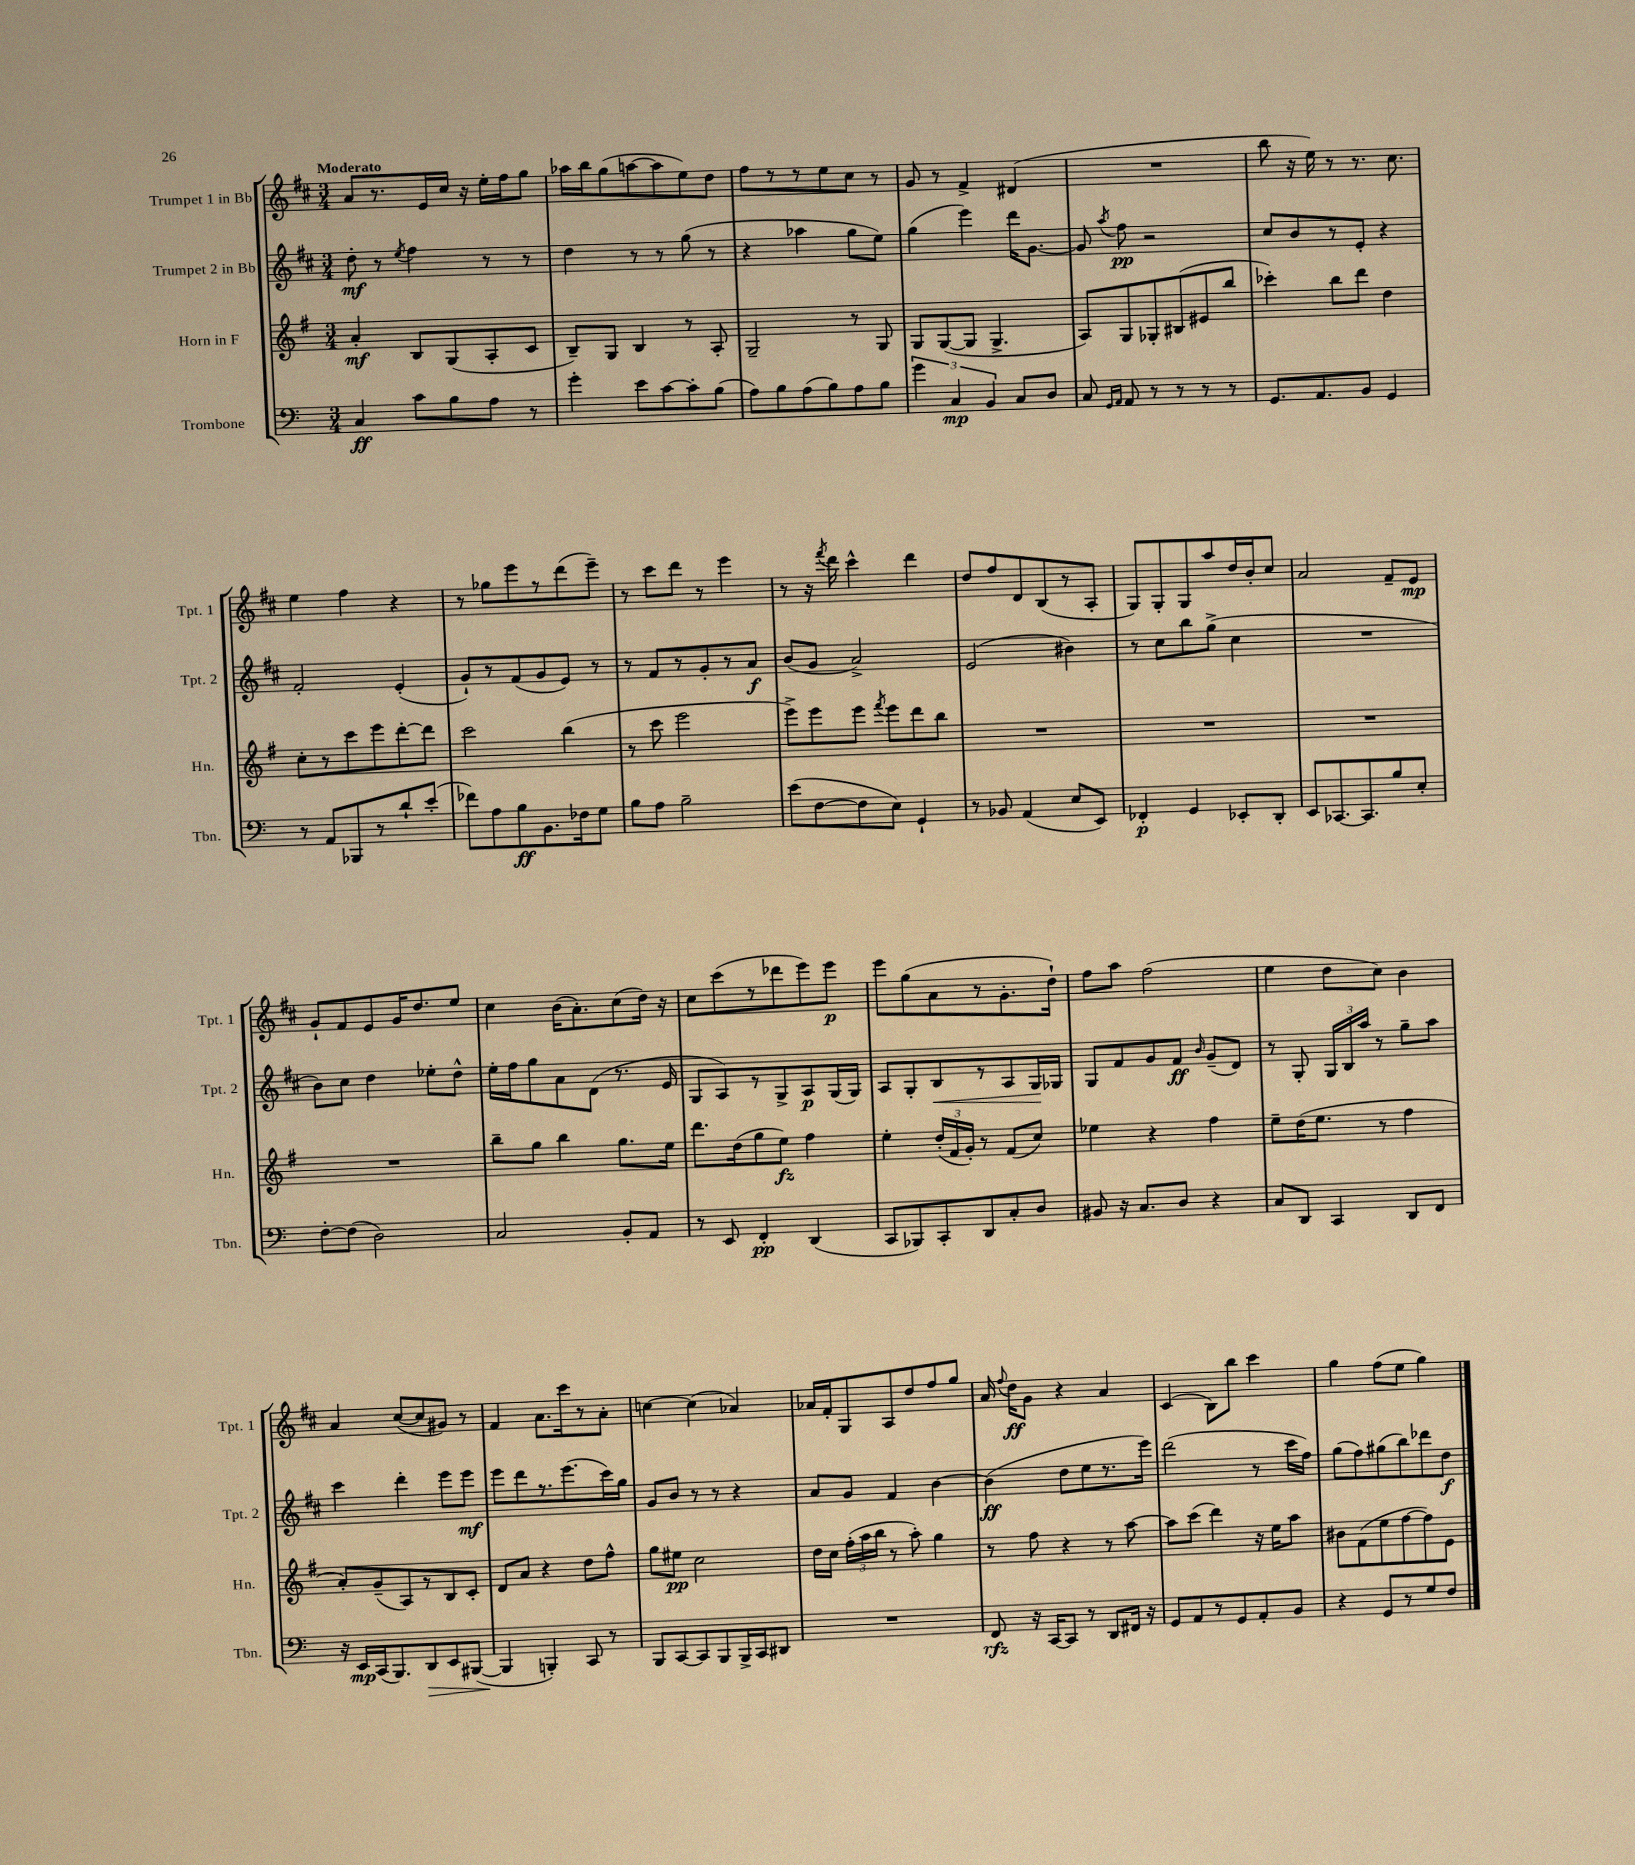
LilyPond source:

<<
\new StaffGroup <<
\new Staff = "s0" \with { instrumentName = "Trumpet 1 in Bb" shortInstrumentName = "Tpt. 1" } {
    \clef treble \key d \major \numericTimeSignature \time 3/4 \tempo "Moderato"
    \autoBeamOff a'8[ r8. e'16 cis''16] r16 e''16[-. fis''16 g''8] |
    aes''16[ b''16 g''8( a''8~ a''8 e''8) d''8] |
    fis''8[ r8 r8 e''8 cis''8] r8 |
    g'8 r8 fis'4-> dis'4( |
    R2. |
    b''8 r16 e''16) r8 r8. cis''8. |
    e''4 fis''4 r4 |
    r8 ges''8[ e'''8 r8 d'''8( e'''8]--) |
    r8 cis'''8[ d'''8] r8 e'''4 |
    r8 r16 \acciaccatura { fis'''8 } d'''16 cis'''4-^ d'''4 |
    d''8[ fis''8 d'8 b8( r8 a8]-. |
    g8[) g8-. g8 a''8 d''16 b'16-. cis''8] |
    a'2 fis'8[-- e'8]\mp |
    g'8[-! fis'8 e'8 g'16 d''8. e''8] |
    cis''4 b'16[( a'8.-.) cis''8( d''16]) r16 |
    cis''8[ cis'''8( r8 des'''8 e'''8) e'''8]\p |
    e'''8[ g''8( a'8 r8 g'8.-. d''16]-!) |
    fis''8[ a''8] fis''2( |
    e''4 d''8[ cis''8]) b'4 |
    a'4 cis''8[~( cis''8 gis'8]) r8 |
    fis'4 a'8.[ cis'''16 r8 a'8]-. |
    c''4~ c''4( aes'4) |
    aes'16[ fis'16-. g8 a8 d''8 fis''8 g''8] |
    a'16 \appoggiatura { fis''8 } d''16[\ff g'8] r4 a'4 |
    cis'4( b8[) b''8] cis'''4 |
    g''4 fis''8[( e''8] g''4) \bar "|." |
}
\new Staff = "s1" \with { instrumentName = "Trumpet 2 in Bb" shortInstrumentName = "Tpt. 2" } {
    \clef treble \key d \major \numericTimeSignature \time 3/4
    \autoBeamOff d''8-.\mf r8 \acciaccatura { e''8 } fis''4 r8 r8 |
    d''4 r8 r8 g''8( r8 |
    r4 aes''4 g''8[ e''8]) |
    g''4( e'''4) d'''16[ g'8.]~ |
    g'8 \acciaccatura { a''8 } fis''8\pp r2 |
    cis''8[ b'8 r8 e'8]-. r4 |
    fis'2-. e'4-.( |
    g'8[-!) r8 fis'8( g'8 e'8]) r8 |
    r8 fis'8[ r8 g'8-. r8 a'8]\f |
    b'8[( g'8] a'2->) |
    e'2( bis'4) |
    r8 cis''8[ b''8 g''8]->( cis''4 |
    R2. |
    b'8[) cis''8] d''4 ees''8[-. d''8]-^ |
    e''16[-. fis''16 g''8 a'8 d'8]( r8. e'16 |
    g8[ a8) r8 g8-> a8\p g16( g16]) |
    a8[ g8-. b8\< r8 a8 g16\! ges16] |
    g8[ fis'8 g'8 fis'8]\ff \grace { b'16 } g'8[--( d'8]) |
    r8 g8-. \tuplet 3/2 { g16[ b16 a''16] } r8 g''8[-- a''8] |
    cis'''4 d'''4-. e'''8[ e'''8]\mf |
    e'''8[ d'''8 r8. e'''8.( cis'''16) g''16] |
    g'8[ b'8] r8 r8 r4 |
    a'8[ g'8] fis'4 b'4~ |
    b'4\ff( d''8[ e''8 r8. e'''16]) |
    d'''2( r8 cis'''16[ fis''16]) |
    g''8[( fis''8) gis''8( b''8) des'''8 d''8]\f \bar "|." |
}
\new Staff = "s2" \with { instrumentName = "Horn in F" shortInstrumentName = "Hn." } {
    \clef treble \key g \major \numericTimeSignature \time 3/4
    \autoBeamOff a'4-.\mf b8[ g8( a8-. c'8] |
    b8[--) g8] b4 r8 a8-. |
    g2-- r8 g8 |
    g8[ g8~( g8] g4.-> |
    a8[) g8 ges8-. bis8( eis'8 b''8] |
    ces'''4-.) b''8[ d'''8] d''4 |
    c''8[-. r8 c'''8 e'''8 d'''8~-. d'''8] |
    c'''2 b''4( |
    r8 c'''8 e'''2 |
    e'''8[->) e'''8 e'''8] \acciaccatura { fis'''8 } e'''8[ d'''8 b''8] |
    R2. |
    R2. |
    R2. |
    R2. |
    b''8[-- g''8] b''4 g''8.[ e''16] |
    d'''8.[ d''16( g''8 e''8]\fz) fis''4 |
    e''4-. \tuplet 3/2 { d''16[-.( fis'16 g'16]-.) } r8 fis'8[( c''8]) |
    ees''4 r4 fis''4 |
    e''8[-- d''16( e''8.] r8 fis''4 |
    a'8[-.) g'8--( a8) r8 b8 c'8]-. |
    d'8[ a'8] r4 d''8[ fis''8]-^ |
    g''8[ eis''8]\pp c''2 |
    d''16[ c''16] \tuplet 3/2 { fis''16[-.( a''16 b''16] } r8 a''8-.) g''4 |
    r8 fis''8 r4 r8 a''8~ |
    a''8[ c'''8]( d'''4) r16 e''16[ a''8] |
    bis'8[ fis'8( e''8 fis''8~ fis''8) e'8] \bar "|." |
}
\new Staff = "s3" \with { instrumentName = "Trombone" shortInstrumentName = "Tbn." } {
    \clef bass \key c \major \numericTimeSignature \time 3/4
    \autoBeamOff c4\ff c'8[ b8 a8] r8 |
    g'4-. e'8[ c'8~ c'8-. b8]( |
    a8[) b8 a8( b8) a8 b8] |
    \tuplet 3/2 { g'4 c4\mp b,4 } c8[ d8] |
    c8 \grace { g,16[ a,16] } a,8 r8 r8 r8 r8 |
    g,8.[ a,8. b,8] g,4 |
    r8 a,8[ bes,,8 r8 d'8-! e'8]-.( |
    fes'8[) a8 b8\ff b,8. fes16 g8] |
    b8[ a8] b2-- |
    e'8[( f8~ f8 e8]) g,4-! |
    r8 bes,8 a,4( e8[ e,8]) |
    fes,4-.\p g,4 ees,8[-. d,8]-. |
    e,8[ ces,8.~ ces,8. b8 e8]-. |
    f8[~-. f8]( d2) |
    c2 b,8[-. a,8] |
    r8 e,8 f,4-.\pp d,4( |
    c,8[ bes,,8) c,8-. d,8 c8-. d8] |
    bis,8 r16 c8.[ d8] r4 |
    c8[ d,8] c,4 d,8[ f,8] |
    r16 e,16[\mp c,16( b,,8.) d,8\> e,8 bis,,8]~( |
    bis,,4\! b,,4-.) c,8 r8 |
    b,,8[ c,8~ c,8 b,,8 b,,16-> c,16 dis,8] |
    R2. |
    f,8\rfz r16 c,16[~ c,8] r8 d,8[ fis,16] r16 |
    g,8[ a,8 r8 g,8 a,8-. b,8] |
    r4 g,8[ r8 g8 f8] \bar "|." |
}
>>
>>
\layout { \context { \Score \remove "Bar_number_engraver" } }
